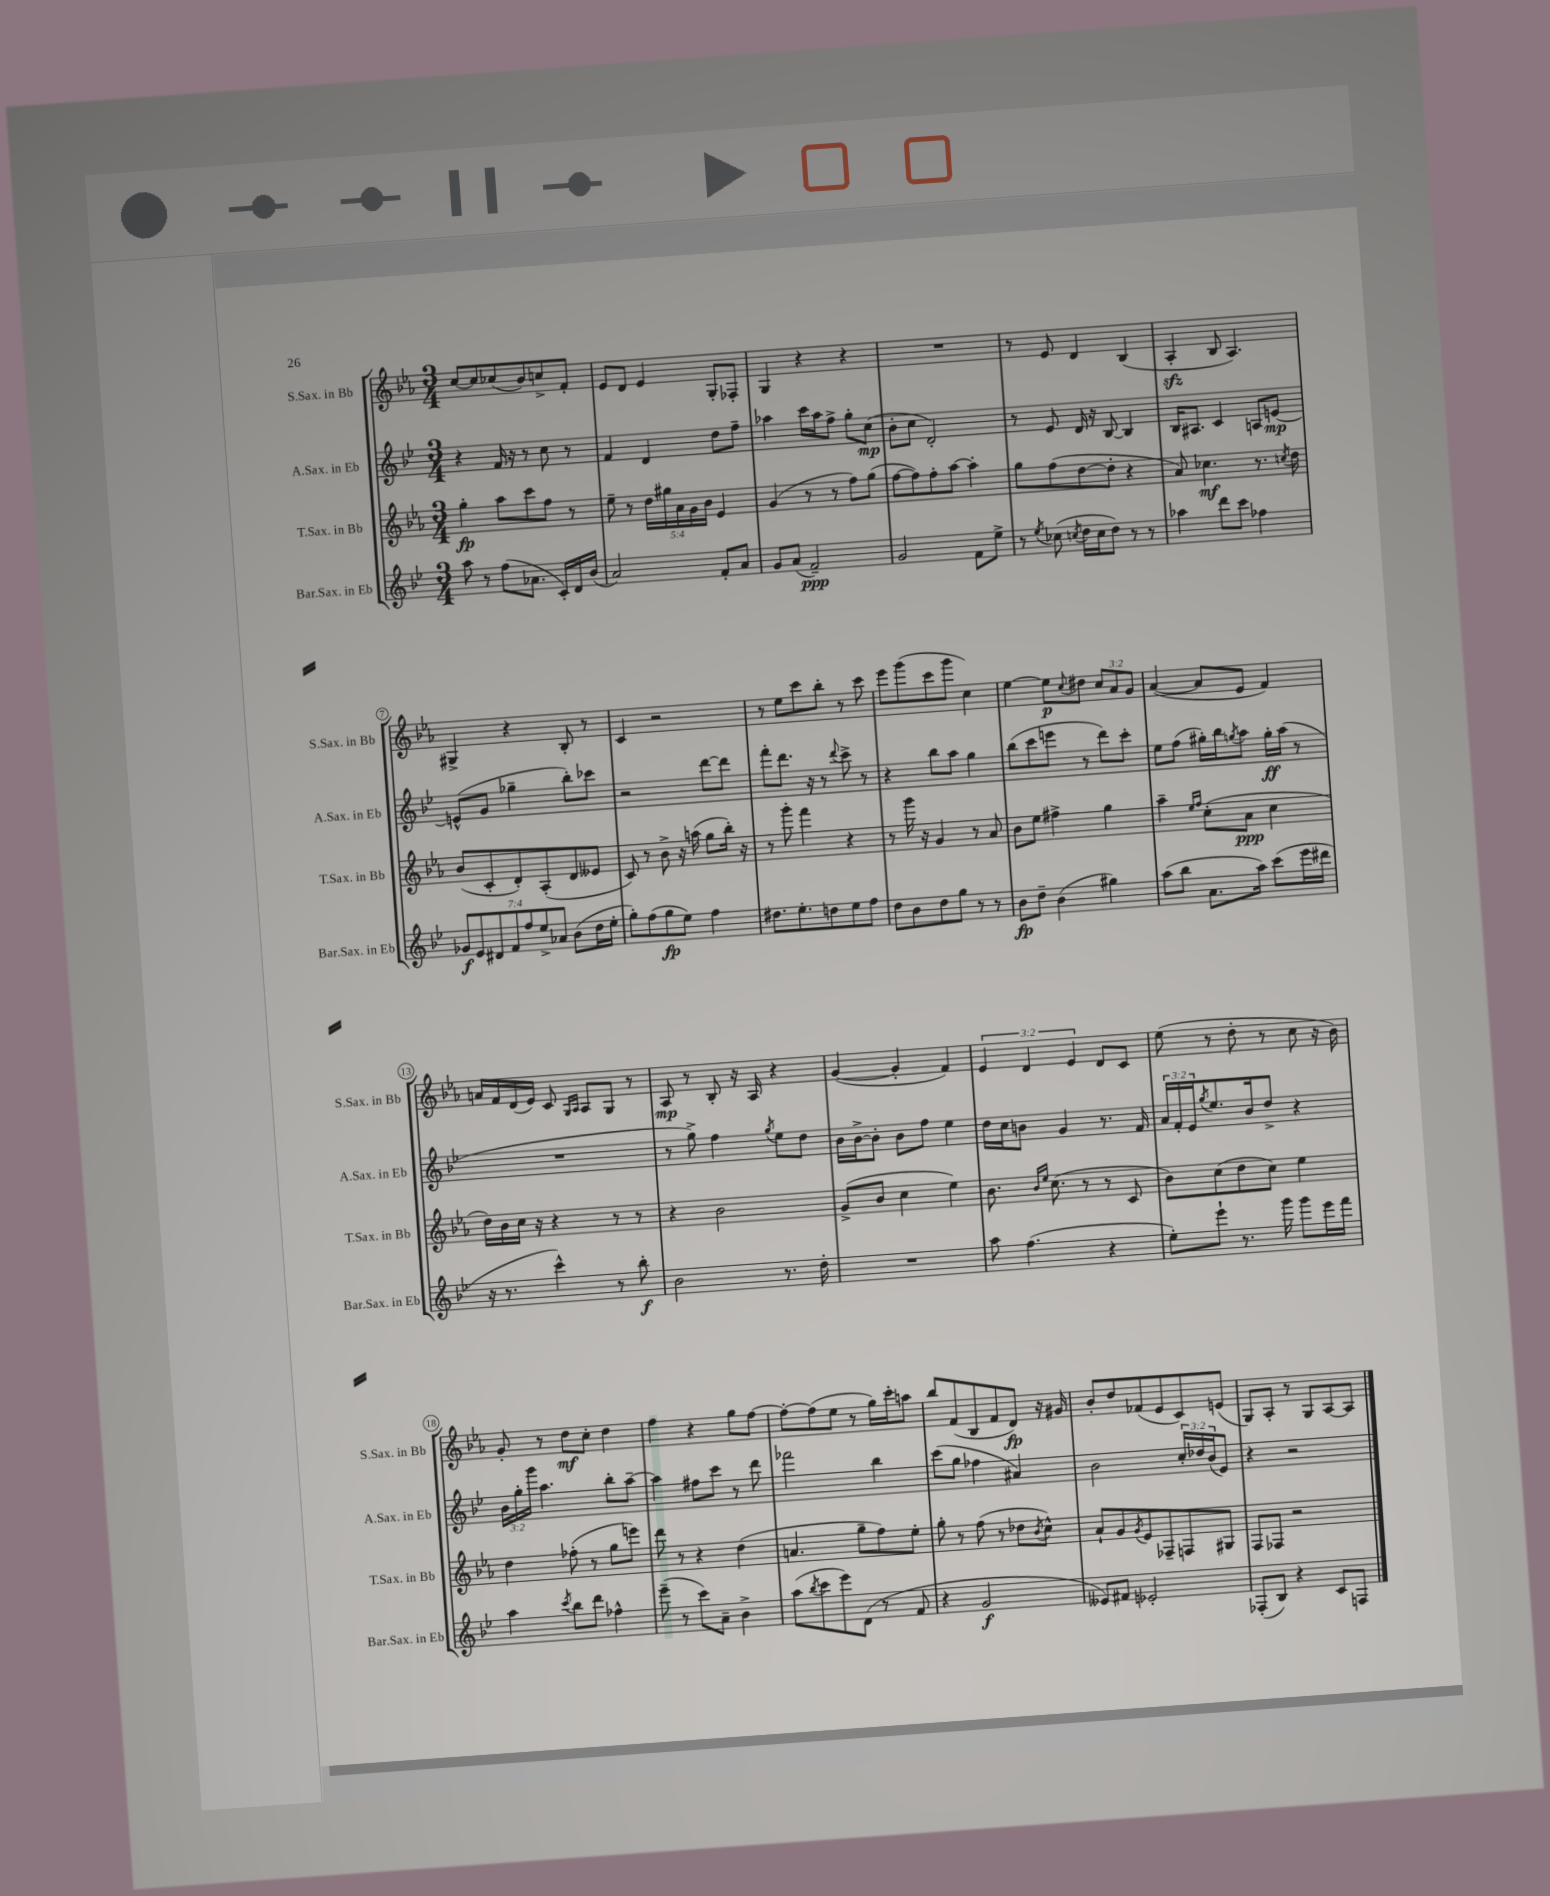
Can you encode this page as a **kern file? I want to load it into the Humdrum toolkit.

**kern	**dynam	**kern	**dynam	**kern	**dynam	**kern	**dynam
*part4	*part4	*part3	*part3	*part2	*part2	*part1	*part1
*staff4	*staff4	*staff3	*staff3	*staff2	*staff2	*staff1	*staff1
*I"Bar.Sax. in Eb	*	*I"T.Sax. in Bb	*	*I"A.Sax. in Eb	*	*I"S.Sax. in Bb	*
*I'Bar.Sax. in Eb	*	*I'T.Sax. in Bb	*	*I'A.Sax. in Eb	*	*I'S.Sax. in Bb	*
*clefG2	*	*clefG2	*	*clefG2	*	*clefG2	*
*k[b-e-]	*	*k[b-e-a-]	*	*k[b-e-]	*	*k[b-e-a-]	*
*M3/4	*	*M3/4	*	*M3/4	*	*M3/4	*
=1	=1	=1	=1	=1	=1	=1	=1
8aa\	.	4gg'\	fp	4r	.	[8cc/L	.
8r	.	.	.	.	.	8cc/]	.
(8ff\L	.	8aa-\L	.	16f/	.	(8cc-X/	.
.	.	.	.	16r	.	.	.
8.a-X\J	.	8ccc\	.	8r	.	8b-/)	.
.	.	8ff\J	.	8cc\	.	8ccn^/	.
16c'/LL)	.	.	.	.	.	.	.
16d/	.	8r	.	8r	.	8f'/J	.
(16b-/JJ	.	.	.	.	.	.	.
=2	=2	=2	=2	=2	=2	=2	=2
2a/)	.	8ee-~\	.	4f/	.	8e-/L	.
.	.	8r	.	.	.	8d/J	.
.	.	20dd\LL	.	4d/	.	4e-/	.
.	.	20gg#X\	.	.	.	.	.
.	.	20a-\	.	.	.	.	.
.	.	20g\	.	.	.	.	.
.	.	20b-\JJ	.	.	.	.	.
8f'/L	.	4e-/	.	8dd\L	.	8G'/L	.
8a/J	.	.	.	8ff~\J	.	8F-X'/J	.
=3	=3	=3	=3	=3	=3	=3	=3
8g/L	.	(4g/	.	4aa-X\	.	4G/	.
(8a/J	.	.	.	.	.	.	.
2f~/)	ppp	8r	.	16ccc\LL	.	4r	.
.	.	.	.	16aa-\J	.	.	.
.	.	8r	.	8ff^\J	.	.	.
.	.	8ff\L)	.	8gg'\L	.	4r	.
.	.	(8gg\J	.	(8cc\J	mp	.	.
=4	=4	=4	=4	=4	=4	=4	=4
2g/	.	[8ff\L	.	8b-'\L	.	2.r	.
.	.	8ff\])	.	8cc\J	.	.	.
.	.	8ff'\	.	2d'/)	.	.	.
.	.	[8aa-\J	.	.	.	.	.
8f\L	.	4aa-'\]	.	.	.	.	.
8ee-^\J	.	.	.	.	.	.	.
=5	=5	=5	=5	=5	=5	=5	=5
8r	.	8gg\L	.	8r	.	8r	.
8qee-/	.	.	.	.	.	.	.
(8cc-X\	.	(8ff\	.	8e-/	.	8e-/	.
8qccn/	.	.	.	.	.	.	.
16dd\LL	.	[8dd\	.	16d/	.	4d/	.
16cc\J	.	.	.	16r	.	.	.
8dd\J)	.	8dd'\J]	.	[8B-/	.	.	.
8r	.	4r	.	4B-/]	.	(4B-/	.
8r	.	.	.	.	.	.	.
=6	=6	=6	=6	=6	=6	=6	=6
4aa-X\	.	8a-/)	.	16B-/KL	.	4A-zz'/	.
.	.	.	.	8.A#X/J	.	.	.
.	.	4.cc-X\	mf	.	.	.	.
8ddd\L	.	.	.	4c/	.	8B-/	.
8ccc\J	.	.	.	.	.	4.A-/)	.
4ff-X\	.	8.r	.	8An/L	.	.	.
.	.	.	.	[8en/J	mp	.	.
.	.	8qccn/	.	.	.	.	.
.	.	16dd\	.	.	.	.	.
!!LO:LB:g=z
=7	=7	=7	=7	=7	=7	=7	=7
14g-X/L	f	(8b-/L	.	(8en^^/L]	.	4G#X^/	.
14e-/	.	.	.	.	.	.	.
.	.	8c'/	.	8g/J	.	.	.
14d#X/	.	.	.	.	.	.	.
14f/	.	.	.	.	.	.	.
.	.	8d'/)	.	4gg-X~\	.	4r	.
14ff/	.	.	.	.	.	.	.
14ee-^/	.	.	.	.	.	.	.
.	.	(8A-'/	.	.	.	.	.
14a-X/J	.	.	.	.	.	.	.
(8b-\L	.	8d/	.	8bb-'\L)	.	8B-'/	.
16dd\L	.	8e--X/J	.	8ccc-X\J	.	8r	.
16ee-'\JJ	.	.	.	.	.	.	.
=8	=8	=8	=8	=8	=8	=8	=8
8gg'\L)	.	8c/)	.	2r	.	4c/	.
(8ff\	.	8r	.	.	.	.	.
8gg\	fp	8b-^\	.	.	.	2r	.
8ee-\J)	.	16r	.	.	.	.	.
.	.	(16aan\	.	.	.	.	.
4ff\	.	8gg\L	.	[8ddd\L	.	.	.
.	.	16bb-'\Jk)	.	8ddd\J]	.	.	.
.	.	16r	.	.	.	.	.
=9	=9	=9	=9	=9	=9	=9	=9
8.dd#X\L	.	8r	.	8fff'\L	.	8r	.
.	.	8ggg'\	.	8.ddd\J	.	8ee-\L	.
8.ee-'\	.	.	.	.	.	.	.
.	.	4fff\	.	.	.	8ccc\	.
.	.	.	.	16r	.	.	.
8ddn\	.	.	.	8r	.	8bb-'\J	.
.	.	.	.	8qqddd/	.	.	.
8ee-\	.	4r	.	8ccc^\	.	8r	.
8ff\J	.	.	.	8r	.	8ccc\	.
=10	=10	=10	=10	=10	=10	=10	=10
8dd\L	.	8r	.	4r	.	8eee-\L	.
8b-\	.	16ggg\	.	.	.	(8ggg\	.
.	.	16r	.	.	.	.	.
8dd\	.	4g/	.	8bb-\L	.	8ccc\	.
8gg\J	.	.	.	8aa\J	.	8ggg\J	.
8r	.	8r	.	4gg\	.	4cc\)	.
8r	.	8a-/	.	.	.	.	.
=11	=11	=11	=11	=11	=11	=11	=11
8b-\L	fp	8b-\L	.	(8bb-\L	.	[4ee-\	.
8dd~\J	.	8ee-\J	.	8ccc\	.	.	.
(4b-\	.	4ff#X^\	.	8eeen\J	.	8ee-\L]	p
.	.	.	.	.	.	8qqcc/	.
.	.	.	.	8r	.	8dd#X\J	.
4gg#X\)	.	4gg\	.	8ddd\L)	.	12cc/L	.
.	.	.	.	.	.	12a-/	.
.	.	.	.	8ccc'\J	.	.	.
.	.	.	.	.	.	12g/J	.
=12	=12	=12	=12	=12	=12	=12	=12
(8aa\L	.	4aa-~\	.	8ee-\L	.	([4a-/	.
8bb-\J	.	.	.	(8ff\J	.	.	.
.	.	16qqee-/LL	.	.	.	.	.
.	.	16qqff/JJ	.	.	.	.	.
8.a\L	.	(8cc'\L	.	16gg#X'\LL)	.	8a-/L]	.
.	.	.	.	16bb-\J	.	.	.
.	.	.	.	8qggn/	.	.	.
.	.	8a-\J	ppp	8aa\J	.	8e-/J	.
16aa\Jk)	.	.	.	.	.	.	.
(8ccc\L	.	4cc\	.	16gg'\LL	ff	4f/)	.
.	.	.	.	(16aa\JJ	.	.	.
16eee-\L	.	.	.	8r	.	.	.
16ddd#X\JJ	.	.	.	.	.	.	.
!!LO:LB:g=z
=13	=13	=13	=13	=13	=13	=13	=13
16r	.	16dd\LL)	.	2.r	.	16an/LL	.
8.r	.	16b-\	.	.	.	16f/	.
.	.	16cc\JJ	.	.	.	(16d/	.
.	.	16r	.	.	.	16e-/JJ)	.
4ccc^^\)	.	4r	.	.	.	8c/	.
.	.	.	.	.	.	16qqG/LL	.
.	.	.	.	.	.	16qqA-/JJ	.
.	.	.	.	.	.	8A-/L	.
8r	.	8r	.	.	.	8G/J	.
8bb-'\	f	8r	.	.	.	8r	.
=14	=14	=14	=14	=14	=14	=14	=14
2b-\	.	4r	.	8r	.	8A-/	mp
.	.	.	.	8gg^\)	.	8r	.
.	.	2b-\	.	4ff\	.	8B-'/	.
.	.	.	.	.	.	16r	.
.	.	.	.	.	.	16A-/	.
.	.	.	.	8qgg/	.	.	.
8.r	.	.	.	8ee-\L	.	4r	.
.	.	.	.	8dd\J	.	.	.
16dd'\	.	.	.	.	.	.	.
=15	=15	=15	=15	=15	=15	=15	=15
2.r	.	(8g^/L	.	16b-\LL	.	([4g/	.
.	.	.	.	[16b-^\J	.	.	.
.	.	8b-/J	.	8b-'\J]	.	.	.
.	.	4cc\	.	8b-\L	.	4g'/]	.
.	.	.	.	8ff\J	.	.	.
.	.	4ee-\)	.	4ee-\	.	4f/)	.
=16	=16	=16	=16	=16	=16	=16	=16
8aa\	.	8.b-\	.	16dd\LL	.	6e-/	.
.	.	.	.	16cc\J	.	.	.
(4.ff\	.	.	.	8bn\J	.	.	.
.	.	.	.	.	.	6d/	.
.	.	16qqb-/LL	.	.	.	.	.
.	.	16qqee-/JJ	.	.	.	.	.
.	.	(8.cc\	.	.	.	.	.
.	.	.	.	4g/	.	.	.
.	.	.	.	.	.	6e-/	.
.	.	8r	.	.	.	.	.
4r	.	8r	.	8.r	.	8d/L	.
.	.	8c/	.	.	.	8c/J	.
.	.	.	.	16f/	.	.	.
=17	=17	=17	=17	=17	=17	=17	=17
8ee-'\L)	.	8b-\L)	.	24a/LL	.	(8ee-\	.
.	.	.	.	24f'/	.	.	.
.	.	.	.	24e-/J	.	.	.
.	.	.	.	8qgg/	.	.	.
8eee-`\J	.	(8cc\	.	8.ee-/	.	8r	.
8.r	.	8dd\	.	.	.	8dd'\	.
.	.	.	.	16b-/k	.	.	.
.	.	8cc\J)	.	8dd^/J	.	8r	.
16ggg\	.	.	.	.	.	.	.
8ggg\L	.	4ee-\	.	4r	.	8cc\	.
16eee-\L	.	.	.	.	.	16r	.
16fff\JJ	.	.	.	.	.	16b-\)	.
!!LO:LB:g=z
=18	=18	=18	=18	=18	=18	=18	=18
4aa\	.	4dd\	.	24b-\LL	.	8g'/	.
.	.	.	.	24gg'\	.	.	.
.	.	.	.	24ggg\JJ	.	.	.
.	.	.	.	4.aa\	.	8r	.
8qccc/	.	.	.	.	.	.	.
8bb-\L	.	(8ff-X'\	.	.	.	8dd\L	mf
8ddd\J	.	8r	.	.	.	8cc'\J	.
4ff-X^^\	.	8gg\L	.	8bb-'\L	.	4dd\	.
.	.	8eeen\J)	.	[8aa~\J	.	.	.
=19	=19	=19	=19	=19	=19	=19	=19
(8eee-~\	.	8ddd\	.	4aa\]	.	4ff\	.
8r	.	8r	.	.	.	.	.
8ccc\L)	.	4r	.	8ff#X\L	.	4r	.
8a~\J	.	.	.	8ccc\J	.	.	.
4b-^\	.	(4dd\	.	8r	.	8gg\L	.
.	.	.	.	8ddd\	.	[8ff\J	.
=20	=20	=20	=20	=20	=20	=20	=20
(8aa\L	.	4.an/	.	2fff-X\	.	8ff'\L_	.
8qbb-/	.	.	.	.	.	.	.
8ccc\	.	.	.	.	.	(8ff\]	.
8eee-\)	.	.	.	.	.	8ee-\J	.
(8d\J	.	8gg~\L	.	.	.	8r	.
8r	.	8ff\)	.	4bb-\	.	16gg\LL)	.
.	.	.	.	.	.	16ccc'\J	.
8f/	.	8ee-'\J	.	.	.	8aan\J	.
=21	=21	=21	=21	=21	=21	=21	=21
4r	.	8gg'\	.	(8ccc\L	.	8bb-/L	.
.	.	8r	.	8gg\J	.	(8f/	.
2g/	f	(8ff\	.	4ff-X\	.	8B-/	.
.	.	8r	.	.	.	8f/	.
.	.	8dd-X\L	.	4a#X/)	.	8d/J)	fp
.	.	8qb-/	.	.	.	.	.
.	.	8cc^^\J)	.	.	.	16r	.
.	.	.	.	.	.	16g#X/	.
=22	=22	=22	=22	=22	=22	=22	=22
8e--X/L)	.	8a-`/L	.	2b-\	.	8b-'/L	.
8f#X/J	.	8g/	.	.	.	8dd/	.
.	.	8qg/	.	.	.	.	.
2e-X'/	.	8e-/	.	.	.	(8f-X/	.
.	.	8F-X~/	.	.	.	8e-/	.
.	.	8Fn/	.	24cc'/LL	.	8c/)	.
.	.	.	.	24dd-X/	.	.	.
.	.	.	.	(24b-/J	.	.	.
.	.	8G#X/J	.	8e-/J)	.	(8en/J	.
=23	=23	=23	=23	=23	=23	=23	=23
(8F-X'/L	.	8F/L	.	4r	.	8G/L)	.
8B-/J)	.	8F-X/J	.	.	.	8A-'/J	.
4r	.	2r	.	2r	.	8r	.
.	.	.	.	.	.	8G/L	.
8c/L	.	.	.	.	.	[8A-/	.
8Fn/J	.	.	.	.	.	8A-/J]	.
==	==	==	==	==	==	==	==
*-	*-	*-	*-	*-	*-	*-	*-
